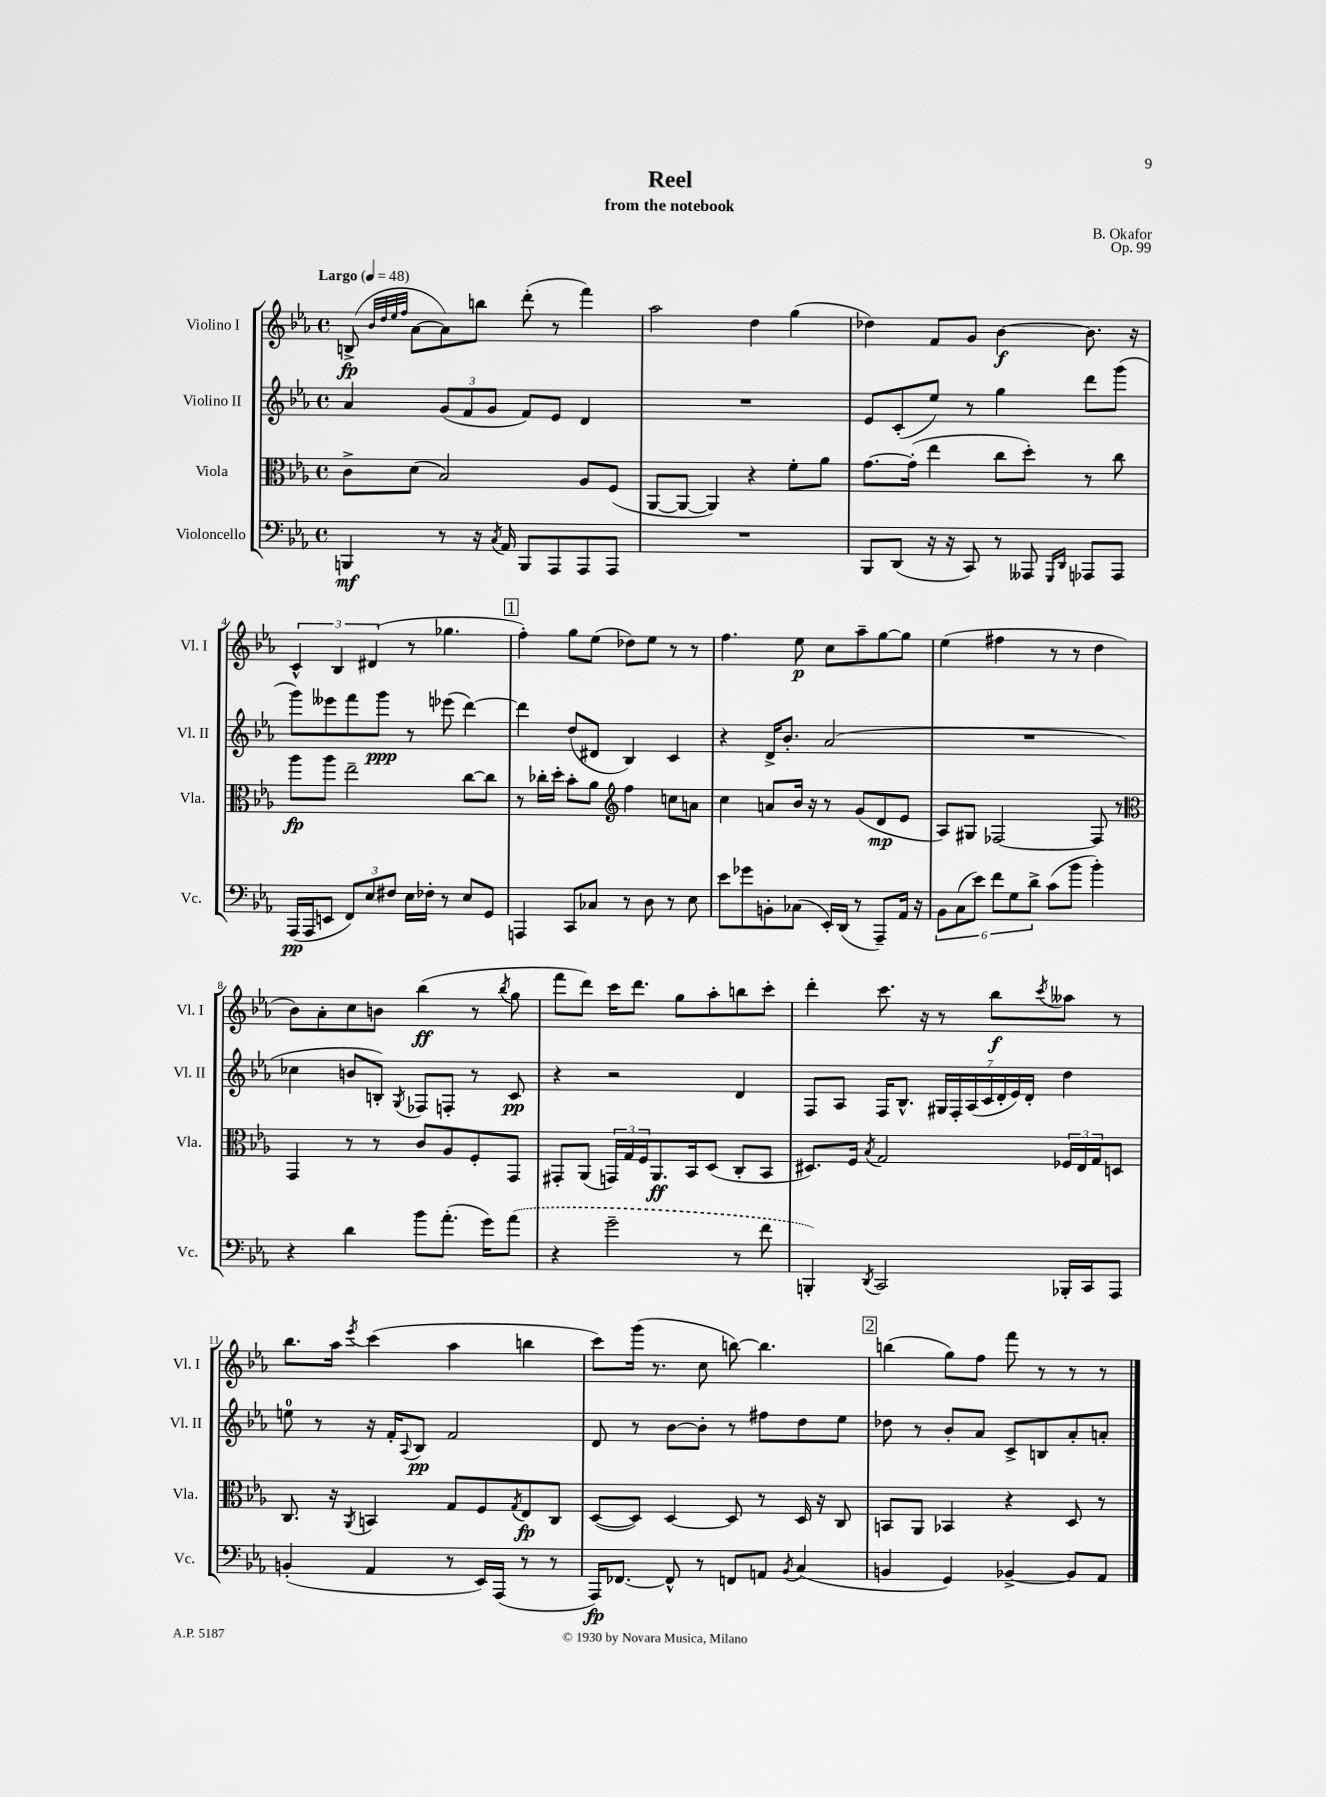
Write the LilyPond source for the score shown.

\header { title = "Reel" composer = "B. Okafor" subtitle = "from the notebook" opus = "Op. 99" }
<<
\new StaffGroup <<
\new Staff = "s0" \with { instrumentName = "Violino I" shortInstrumentName = "Vl. I" } {
    \clef treble \key ees \major \defaultTimeSignature \time 4/4 \tempo "Largo" 4 = 48
    b8->\fp( \grace { bes'32 d''32 ees''32 f''32 } aes'8~ aes'8) b''8 d'''8-.( r8 f'''4) |
    aes''2 d''4 g''4( |
    des''4) f'8 g'8 bes'4~\f bes'8. r16 |
    \tuplet 3/2 { c'4-^ bes4 dis'4( } r8 ges''4. |
    \mark \markup { \box "1" } f''4-.) g''8 ees''8( des''8) ees''8 r8 r8 |
    f''4. ees''8\p c''8 aes''8-- g''8~ g''8 |
    ees''4( fis''4 r8 r8 d''4 |
    bes'8) aes'8-. c''8 b'8 bes''4\ff( r8 \acciaccatura { bes''8 } g''8 |
    f'''8 d'''8) c'''16 d'''8. g''8 aes''8-. b''8 c'''8-. |
    d'''4-. c'''8. r16 r8 bes''8\f \acciaccatura { c'''8 } aeses''8 r8 |
    bes''8. aes''16 \acciaccatura { ees'''8 } c'''4( aes''4 b''4 |
    c'''8) g'''16( r8. c''8 b''8~) b''4. |
    \mark \markup { \box "2" } b''4( g''8) f''8 f'''8 r8 r8 r8 \bar "|." |
}
\new Staff = "s1" \with { instrumentName = "Violino II" shortInstrumentName = "Vl. II" } {
    \clef treble \key ees \major \defaultTimeSignature \time 4/4
    aes'4 \tuplet 3/2 { g'8( f'8 g'8 } f'8) ees'8 d'4 |
    R1 |
    ees'8 c'8-.( ees''8) r8 g''4 d'''8 g'''8( |
    g'''8) eeses'''8 f'''8 g'''8\ppp r8 ees'''8( d'''4~) |
    \mark \markup { \box "1" } d'''4 d''8( dis'8 bes4) c'4 |
    r4 d'16-> bes'8.-. aes'2( |
    R1 |
    ces''4 b'8 b8-.) \acciaccatura { g8 } fes8 f8-. r8 c'8\pp |
    r4 r2 d'4 |
    f8 aes8 f16 bes8.-^ \tuplet 7/4 { gis16 f16-. aes16( c'16 d'16-. ees'16) d'16-. } d''4 |
    e''8-0 r8 r16 f'16-. \appoggiatura { aes8 } bes8\pp f'2 |
    d'8 r8 bes'8~ bes'8-. r8 fis''8 d''8 ees''8 |
    \mark \markup { \box "2" } des''8 r8 bes'8-. aes'8 c'8-> b8 aes'8-. a'8-. \bar "|." |
}
\new Staff = "s2" \with { instrumentName = "Viola" shortInstrumentName = "Vla." } {
    \clef alto \key ees \major \defaultTimeSignature \time 4/4
    c'8-> d'8( bes2) aes8 f8( |
    aes,8~ aes,8~ aes,4) r4 f'8-. aes'8 |
    g'8.~ g'16-.( ees''4 c''8 d''8-.) r8 c''8 |
    aes''8\fp aes''8 ees''2-- c''8~ c''8 |
    \mark \markup { \box "1" } r8 ces''16-. d''16-. bes'8-. aes'8 \clef treble f''4 c''8 a'8 |
    c''4 a'8 bes'16 r16 r8 g'8( d'8\mp ees'8 |
    aes8) gis8 fes2~ fes8 r8 |
    \clef alto g,4 r8 r8 c'8 aes8 f8-. g,8 |
    gis,8-. aes,8( \tuplet 3/2 { g,16) g16 f16 } aes,8.\ff bes,16 d8( c8-. bes,8 |
    dis8.) f16 \acciaccatura { bes8 } g2 \tuplet 3/2 { fes16 ees16 g16 } d8 |
    c8. r16 \acciaccatura { aes,8 } b,4 g8 f8 \acciaccatura { g8 } ees8\fp c8 |
    d8~( d8) d4~ d8 r8 d16 r16 c8 |
    \mark \markup { \box "2" } b,8 aes,8 bes,4 r4 d8 r8 \bar "|." |
}
\new Staff = "s3" \with { instrumentName = "Violoncello" shortInstrumentName = "Vc." } {
    \clef bass \key ees \major \defaultTimeSignature \time 4/4
    b,,4\mf r8 r16 \acciaccatura { c8 } aes,16 b,,8 aes,,8 aes,,8 aes,,8 |
    R1 |
    bes,,8 d,8( r16 r16 c,8) r8 aeses,,8 \grace { g,,16 d,16 } aes,,8 aes,,8 |
    aes,,16\pp( aes,,16 e,8 \tuplet 3/2 { f,8) ees8 fis8 } ees16 fes16-. r8 ees8 g,8 |
    \mark \markup { \box "1" } a,,4 c,8 ces8 r8 d8 r8 ees8 |
    ees'8 ges'8 b,8-. ces8( ees,16-.) d,16( r8 aes,,8--) aes,16 r16 |
    \tuplet 6/4 { bes,8 c8( ees'8) f'8 g8 d'8-> } c'8( bes'8 bes'4-.) |
    r4 d'4 bes'8 aes'8.-.( g'16) \once \slurDashed aes'8( |
    r4 g'2-- r8 f'8 |
    b,,4-.) \acciaccatura { d,8 } c,2 bes,,16-. c,16 aes,,8 |
    b,4-.( aes,4 r8 ees,16) aes,,16( r8 r8 |
    aes,,16\fp) fes,8.~ fes,8-^ r8 f,8 a,8 \acciaccatura { bes,8 } c4( |
    \mark \markup { \box "2" } b,4 g,4) bes,4~-> bes,8 aes,8 \bar "|." |
}
>>
>>
